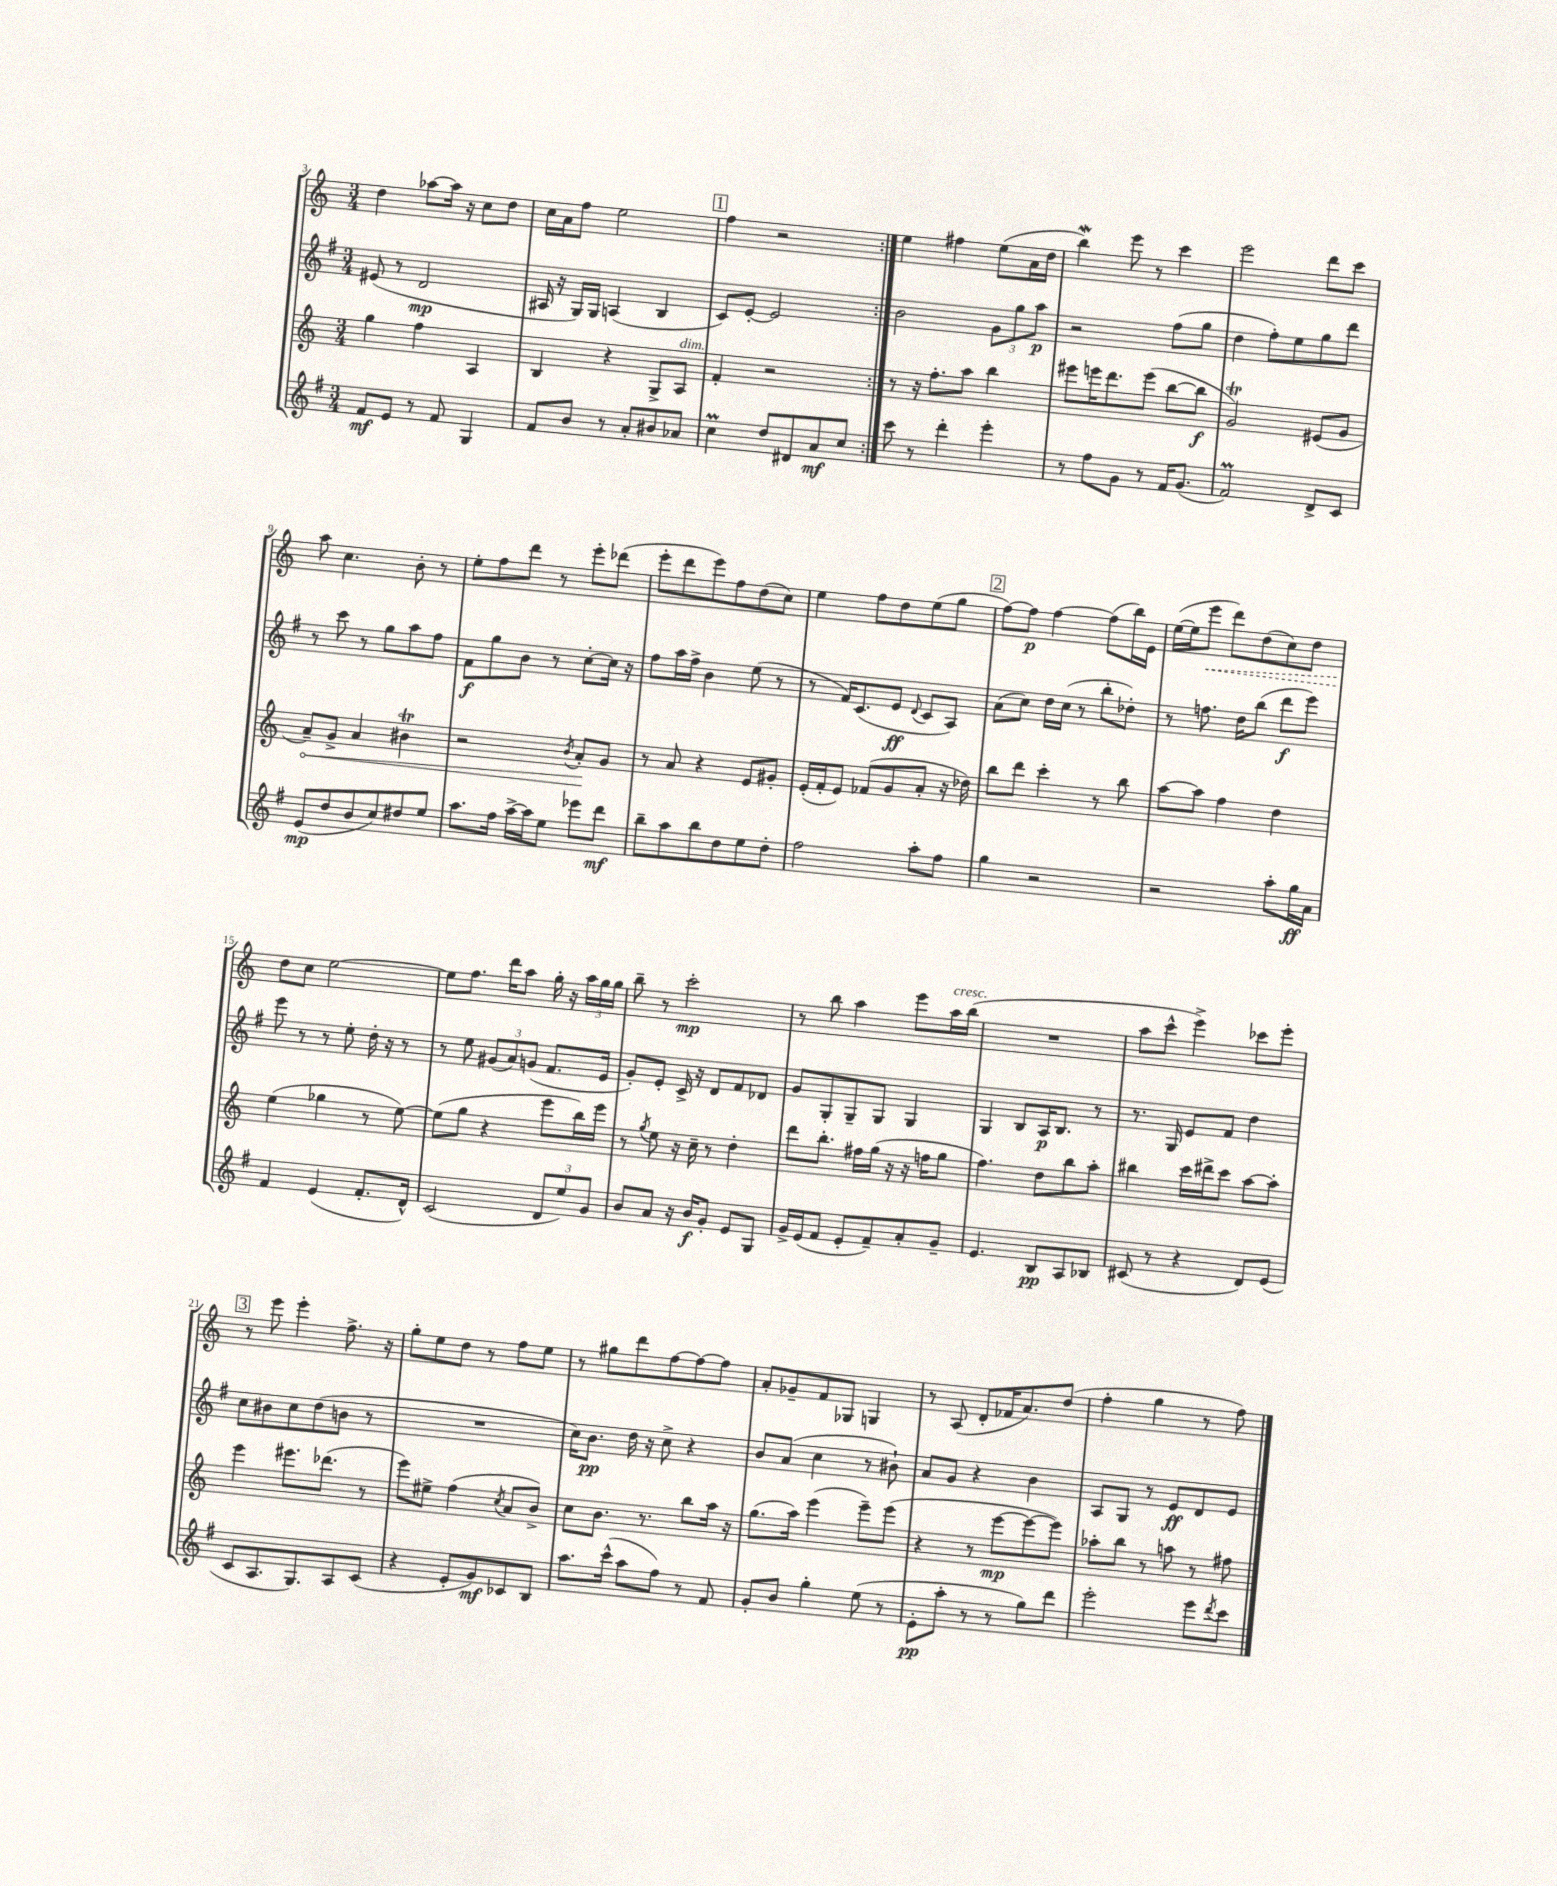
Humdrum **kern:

**kern	**kern	**kern	**kern
*staff4	*staff3	*staff2	*staff1
*clefG2	*clefG2	*clefG2	*clefG2
*k[f#]	*k[]	*k[f#]	*k[]
*M3/4	*M3/4	*M3/4	*M3/4
8f#	4gg	(8e#	4dd
8e	.	8r	.
8r	4ff	2d	[8aa-
8f#	.	.	16aa-]
.	.	.	16r
4G	4A	.	8cc
.	.	.	8dd
=	=	=	=
8f#	4B	16A#	16cc
.	.	16r	16a
8b	.	16G)	8ff
.	.	16G	.
8r	4r	(4A	2ee
8a'	.	.	.
8b#	8G^	4B	.
8a-	8A	.	.
=	=	=	=
4cc	4f'	8c)	4ff
.	.	[8e'	.
8dd	2r	2e]	2r
8d#	.	.	.
8a	.	.	.
8cc	.	.	.
=:|!	=:|!	=:|!	=:|!
8ccc	8r	2b	4ee
8r	16r	.	.
.	8.ff'	.	.
4ddd'	.	.	4ff#
.	8aa	.	.
4eee'	4bb	12g	(8ee
.	.	12gg	.
.	.	.	16a
.	.	12aa	.
.	.	.	16dd
=	=	=	=
8r	8eee#	2r	4bb)
8ff#	16eee	.	.
.	8.ddd	.	.
8g	.	.	8eee
8r	(8eee	.	8r
16f#	[8bb	(8ff#	4ccc
(8.g	.	.	.
.	8bb]	8gg	.
=	=	=	=
2f#)	2g)	4dd	2eee
.	.	8ff#')	.
.	.	8ee	.
8d^	(8e#	8gg	8ddd
8c	8g	8ddd	8ccc
=	=	=	=
(8e	8a~)	8r	8aa
8dd	8g^	8ccc	4.cc
8b	4a	8r	.
8cc)	.	8gg	.
8dd#	4b#	8aa	8b'
8ee	.	8ff#	8r
=	=	=	=
8.aa	2r	8f#	8ee'
.	.	8gg	8ff
16ff#	.	.	.
[16aa^	.	8b	8ddd
16aa]	.	.	.
8ee	.	8r	8r
.	8qb	.	.
8eee-	8a'	[8cc'	8eee'
8ddd	8g	16cc]	(8ddd-
.	.	16r	.
=	=	=	=
8bb~	8r	8ff#	8eee'
8aa	8a	16aa	8ddd
.	.	16ff#^	.
8bb	4r	4b	8eee)
8dd	.	.	8ff
8ee	8e	(8ee	(8dd
8dd'	8g#'	8r	8cc)
=	=	=	=
2ff#	(16e'	8r	4ee
.	16f'	.	.
.	8e)	16f#)	.
.	.	(8.c	.
.	(8f-	.	8ff
.	8g	8e	8dd
.	.	8qqd	.
8aa'	8a'	8c	(8ee
8ff#	16r	8A)	8gg
.	16dd-)	.	.
=	=	=	=
4gg	8bb	(8a	[8ff)
.	8ddd	8cc)	8ff]
2r	4ccc'	16dd	[4ff
.	.	(16cc	.
.	.	8r	.
.	8r	8bb'	(8ff]
.	8bb	8dd-')	16bb)
.	.	.	16e
=	=	=	=
2r	[8aa	8r	([16ee
.	.	.	16ee]
.	8aa]	8.ff	8eee
.	4ff	.	8ddd)
.	.	16dd	.
.	.	(8bb	(8dd
8aa'	4dd	8ddd	8cc)
16gg	.	8eee)	8dd
16a	.	.	.
=	=	=	=
4f#	(4ee	8eee	8dd
.	.	8r	8cc
(4e	4gg-	8r	[2ee
.	.	8ee'	.
8.f#'	8r	16dd'	.
.	.	16r	.
.	[8ee)	8r	.
16d^^)	.	.	.
=	=	=	=
(2c	(8ee]	8r	8ee]
.	8gg	8ee	8.ff
.	4r	(12g#	.
.	.	.	16ddd
.	.	12a)	.
.	.	.	8aa
.	.	(12g	.
12d	8eee	8.f#	16gg'
.	.	.	16r
12ee)	.	.	.
.	16bb)	.	24aa
12g	.	.	24gg
.	16eee	16e	.
.	.	.	24gg
=	=	=	=
8b	8r	8g')	8bb~
.	8qgg	.	.
8a	8ee	8e'	8r
16r	16r	16c^	2ccc'
16b	16cc~	16r	.
8g'	8r	8d	.
8e	4dd'	8f#	.
8G	.	8d-	.
=	=	=	=
16g^	8ddd	8g	8r
(16e	.	.	.
8f#	8.bb'	8G'	8bb
8e'	.	8G~	4aa
.	16ff#	.	.
8f#~)	(16gg	8G	.
.	16r	.	.
8a'	16r	4G	8eee
.	16ff	.	.
8g~	8gg	.	16aa
.	.	.	(16bb
=	=	=	=
4.e	4.ff)	4G	2.r
.	.	8B	.
8B	8dd	16A	.
.	.	8.B	.
8A	8bb	.	.
8B-	8aa'	8r	.
=	=	=	=
(8c#	4bb#	8.r	8aa
8r	.	.	8ccc^^
.	.	16G	.
4r	16ccc	8e	4eee^)
.	16ddd#^	.	.
.	8ccc	8f#	.
8d)	[8aa	4dd	8ccc-
(8e	8aa']	.	8eee'
=	=	=	=
8c	4eee	8cc	8r
8.A	.	8b#	8eee
.	8.eee#	8cc	4eee'
8.G)	.	.	.
.	.	(8dd	.
.	(8.ddd-	.	.
8A	.	8b	8.ff^
(8c	8r	8r	.
.	.	.	16r
=	=	=	=
4r	8eee)	2.r	8gg'
.	8ee#^	.	8ee
8e'	(4ff	.	8dd
8g)	.	.	8r
.	8qcc	.	.
8c-	8a	.	8ff
8B	8b^)	.	8ee
=	=	=	=
8.aa	8cc	16cc)	8r
.	.	8.b	.
.	8.b	.	8gg#
(16ccc^^	.	.	.
8aa	.	16dd	8ddd
.	8.r	16r	.
8ff#)	.	8cc^	[8ff
8r	8bb	4r	8ff_
8f#	16aa	.	8ff]
.	16r	.	.
=	=	=	=
8g'	(8.gg	8b	8a'
8b	.	(8a	8g-~
.	16aa)	.	.
4gg'	(4eee	4cc	8f
.	.	.	8G-
(8ee	8eee~)	8r	4G
8r	(8eee	8b#`)	.
=	=	=	=
8e'	4r	8a	8r
8aa'	.	8g	(8A
8r	8r	4r	8d'
8r	[8eee	.	16f-
.	.	.	8.a)
8gg)	8eee_	4b	.
8ddd	8eee])	.	(8dd
=	=	=	=
2eee'	8aa-'	8A	4ff'
.	8bb	8G	.
.	8r	8r	4gg
.	8aa	8e	.
8eee	8r	8d	8r
8qddd	.	.	.
8ccc	8ff#	8e	8ff)
==	==	==	==
*-	*-	*-	*-
